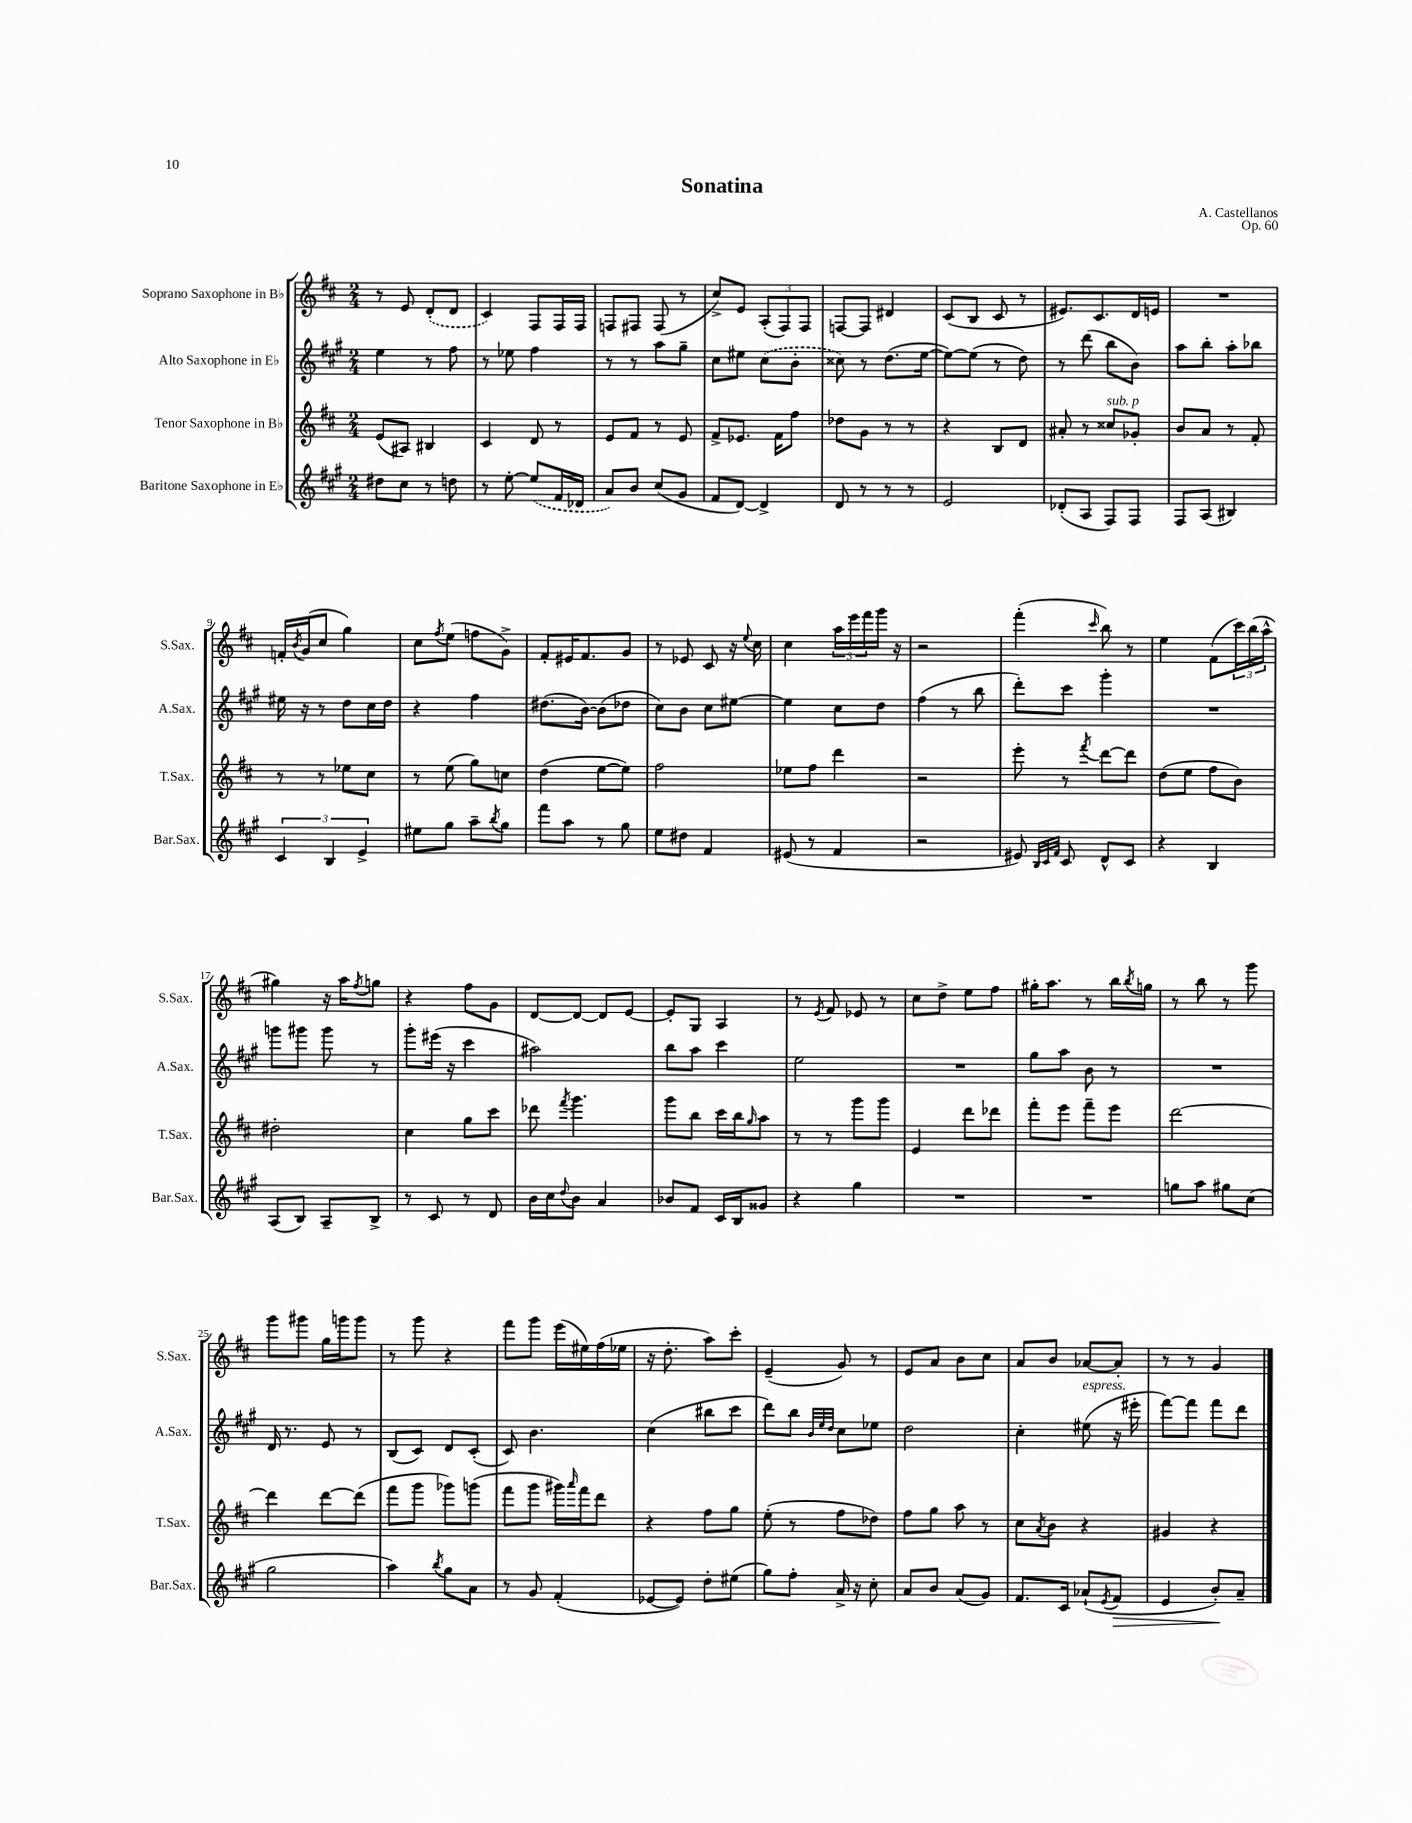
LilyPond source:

\header { title = "Sonatina" composer = "A. Castellanos" opus = "Op. 60" }
<<
\new StaffGroup <<
\new Staff = "s0" \with { instrumentName = "Soprano Saxophone in Bb" shortInstrumentName = "S.Sax." } {
    \clef treble \key d \major \numericTimeSignature \time 2/4
    r8 e'8 \once \slurDashed d'8-.( d'8 |
    cis'4) fis8 fis16 fis16 |
    f8 fis8 fis8( r8 |
    cis''8->) e'8 \tuplet 3/2 { a8-.( fis8) fis8 } |
    f8~ f8 dis'4 |
    cis'8( b8 cis'8 r8 |
    eis'8.) cis'8. d'16 e'16 |
    R2 |
    f'16-. \acciaccatura { b'8 } g'16( cis''8 g''4) |
    cis''8 \acciaccatura { fis''8 } e''8( f''8 g'8->) |
    fis'8-. eis'16 fis'8. g'8 |
    r8 ees'8 cis'8 r16 \appoggiatura { e''8 } cis''16 |
    cis''4 \tuplet 3/2 { a''16 e'''16 fis'''16 } g'''16 r16 |
    r2 |
    fis'''4-.( \grace { cis'''16 } b''8) r8 |
    e''4 fis'8( \tuplet 3/2 { cis'''16) b''16( a''16-^ } |
    gis''4) r16 a''16 \acciaccatura { fis''8 } g''8 |
    r4 fis''8 g'8 |
    d'8~ d'8~ d'8 e'8~ |
    e'8-. g8 a4 |
    r8 \acciaccatura { e'8 } fis'8 ees'8 r8 |
    cis''8 d''8-> e''8 fis''8 |
    gis''16-. a''8. r8 b''16 \acciaccatura { b''8 } g''16 |
    r8 b''8 r8 g'''8 |
    g'''8 gis'''8 g''16 g'''16 g'''8 |
    r8 g'''8 r4 |
    fis'''8 g'''8 e'''16( eis''16) fis''16( ees''16 |
    r16 d''8.-. a''8) cis'''8-. |
    e'4--( g'8) r8 |
    e'8 a'8 b'8 cis''8 |
    a'8 b'8 aes'8~ aes'8-. |
    r8 r8 g'4 \bar "|." |
}
\new Staff = "s1" \with { instrumentName = "Alto Saxophone in Eb" shortInstrumentName = "A.Sax." } {
    \clef treble \key a \major \numericTimeSignature \time 2/4
    e''4 r8 fis''8 |
    r8 ees''8 fis''4 |
    r8 r8 a''8 gis''8-- |
    cis''8 eis''8 \once \slurDashed cis''8( b'8-. |
    cisis''8) r8 d''8.( e''16~ |
    e''8~) e''8( r8 d''8) |
    r8 d'''8( b''8 b'8) |
    a''8 b''8-. a''8-. bes''8 |
    eis''16 r16 r8 d''8 cis''16 d''16 |
    r4 fis''4 |
    dis''8.( b'16~) b'8( des''8 |
    cis''8) b'8 cis''8 eis''8~ |
    eis''4 cis''8 d''8 |
    fis''4( r8 b''8 |
    d'''8-.) cis'''8 gis'''4-. |
    R2 |
    g'''8 gis'''8 gis'''8 r8 |
    gis'''8-. eis'''16( r16 cis'''4 |
    ais''2) |
    b''8 a''8 cis'''4 |
    e''2 |
    R2 |
    gis''8 a''8 b'8 r8 |
    R2 |
    d'16 r8. e'8 r8 |
    b8( cis'8) d'8 cis'8-.( |
    cis'8) b'4. |
    cis''4( bis''8 cis'''8 |
    d'''8) b''8 \grace { b'32 e''32 d''32 } cis''8 ees''8 |
    d''2 |
    cis''4-. eis''8^\markup { \italic "espress." }( r16 eis'''16-. |
    fis'''8~) fis'''8 fis'''8 d'''8 \bar "|." |
}
\new Staff = "s2" \with { instrumentName = "Tenor Saxophone in Bb" shortInstrumentName = "T.Sax." } {
    \clef treble \key d \major \numericTimeSignature \time 2/4
    e'8( ais8) bis4 |
    cis'4 d'8 r8 |
    e'8 fis'8 r8 e'8 |
    fis'8-> ees'8. fis'16 fis''8 |
    des''8 g'8 r8 r8 |
    r4 b8 d'8 |
    ais'8-. r8 cisis''8^\markup { \italic "sub. p" } ges'8-. |
    b'8 a'8 r8 fis'8-. |
    r8 r8 ees''8 cis''8 |
    r8 e''8( g''8) c''8 |
    d''4( e''8~ e''8) |
    fis''2 |
    ees''8 fis''8 d'''4 |
    r2 |
    e'''8-. r8 \acciaccatura { fis'''8 } d'''8~ d'''8 |
    d''8( e''8 fis''8 b'8) |
    dis''2-. |
    cis''4 g''8 cis'''8 |
    des'''8 \acciaccatura { fis'''8 } g'''4. |
    g'''8 b''8 cis'''16 b''16 \grace { g''16 } a''8 |
    r8 r8 g'''8 g'''8 |
    e'4 d'''8 des'''8 |
    fis'''8-. e'''8 fis'''8-- e'''8 |
    d'''2~ |
    d'''4 d'''8~ d'''8( |
    fis'''8 g'''8 ges'''8) g'''8( |
    fis'''8 g'''8 gis'''16) \grace { a'''16 } fis'''16 d'''8 |
    r4 fis''8 g''8 |
    e''8-.( r8 fis''8 des''8) |
    fis''8 g''8 a''8 r8 |
    cis''8 \acciaccatura { a'8 } b'8 r4 |
    gis'4 r4 \bar "|." |
}
\new Staff = "s3" \with { instrumentName = "Baritone Saxophone in Eb" shortInstrumentName = "Bar.Sax." } {
    \clef treble \key a \major \numericTimeSignature \time 2/4
    dis''8 cis''8 r8 d''8 |
    r8 e''8~-. \once \slurDashed e''8( fis'16 des'16 |
    a'8) b'8 cis''8( gis'8 |
    fis'8 d'8~) d'4-> |
    d'8 r8 r8 r8 |
    e'2 |
    des'8-.( a8 fis8) fis8 |
    fis8 a8( bis4) |
    \tuplet 3/2 { cis'4 b4 e'4-> } |
    eis''8 gis''8 a''8-- \acciaccatura { b''8 } gis''8 |
    fis'''8 a''8 r8 gis''8 |
    e''8 dis''8 fis'4 |
    eis'8( r8 fis'4 |
    r2 |
    eis'8) \grace { b32 cis'32 fis'32 } cis'8 d'8-^ cis'8 |
    r4 b4 |
    a8( b8) a8-- b8-> |
    r8 cis'8 r8 d'8 |
    b'16 cis''16 \appoggiatura { d''8 } b'8 a'4 |
    bes'8 fis'8 cis'16 b16 gisis'8 |
    r4 gis''4 |
    R2 |
    R2 |
    g''8 a''8 gis''8 cis''8( |
    gis''2 |
    a''4) \acciaccatura { b''8 } gis''8 a'8 |
    r8 gis'8 fis'4-.( |
    ees'8~ ees'8) d''8-. eis''8( |
    gis''8) fis''8-. a'16-> r16 cis''8-. |
    a'8 b'8 a'8( gis'8) |
    fis'8. cis'16 aes'8-!( \acciaccatura { e'8 } fis'8\> |
    e'4 b'8-.\!) a'8-- \bar "|." |
}
>>
>>
